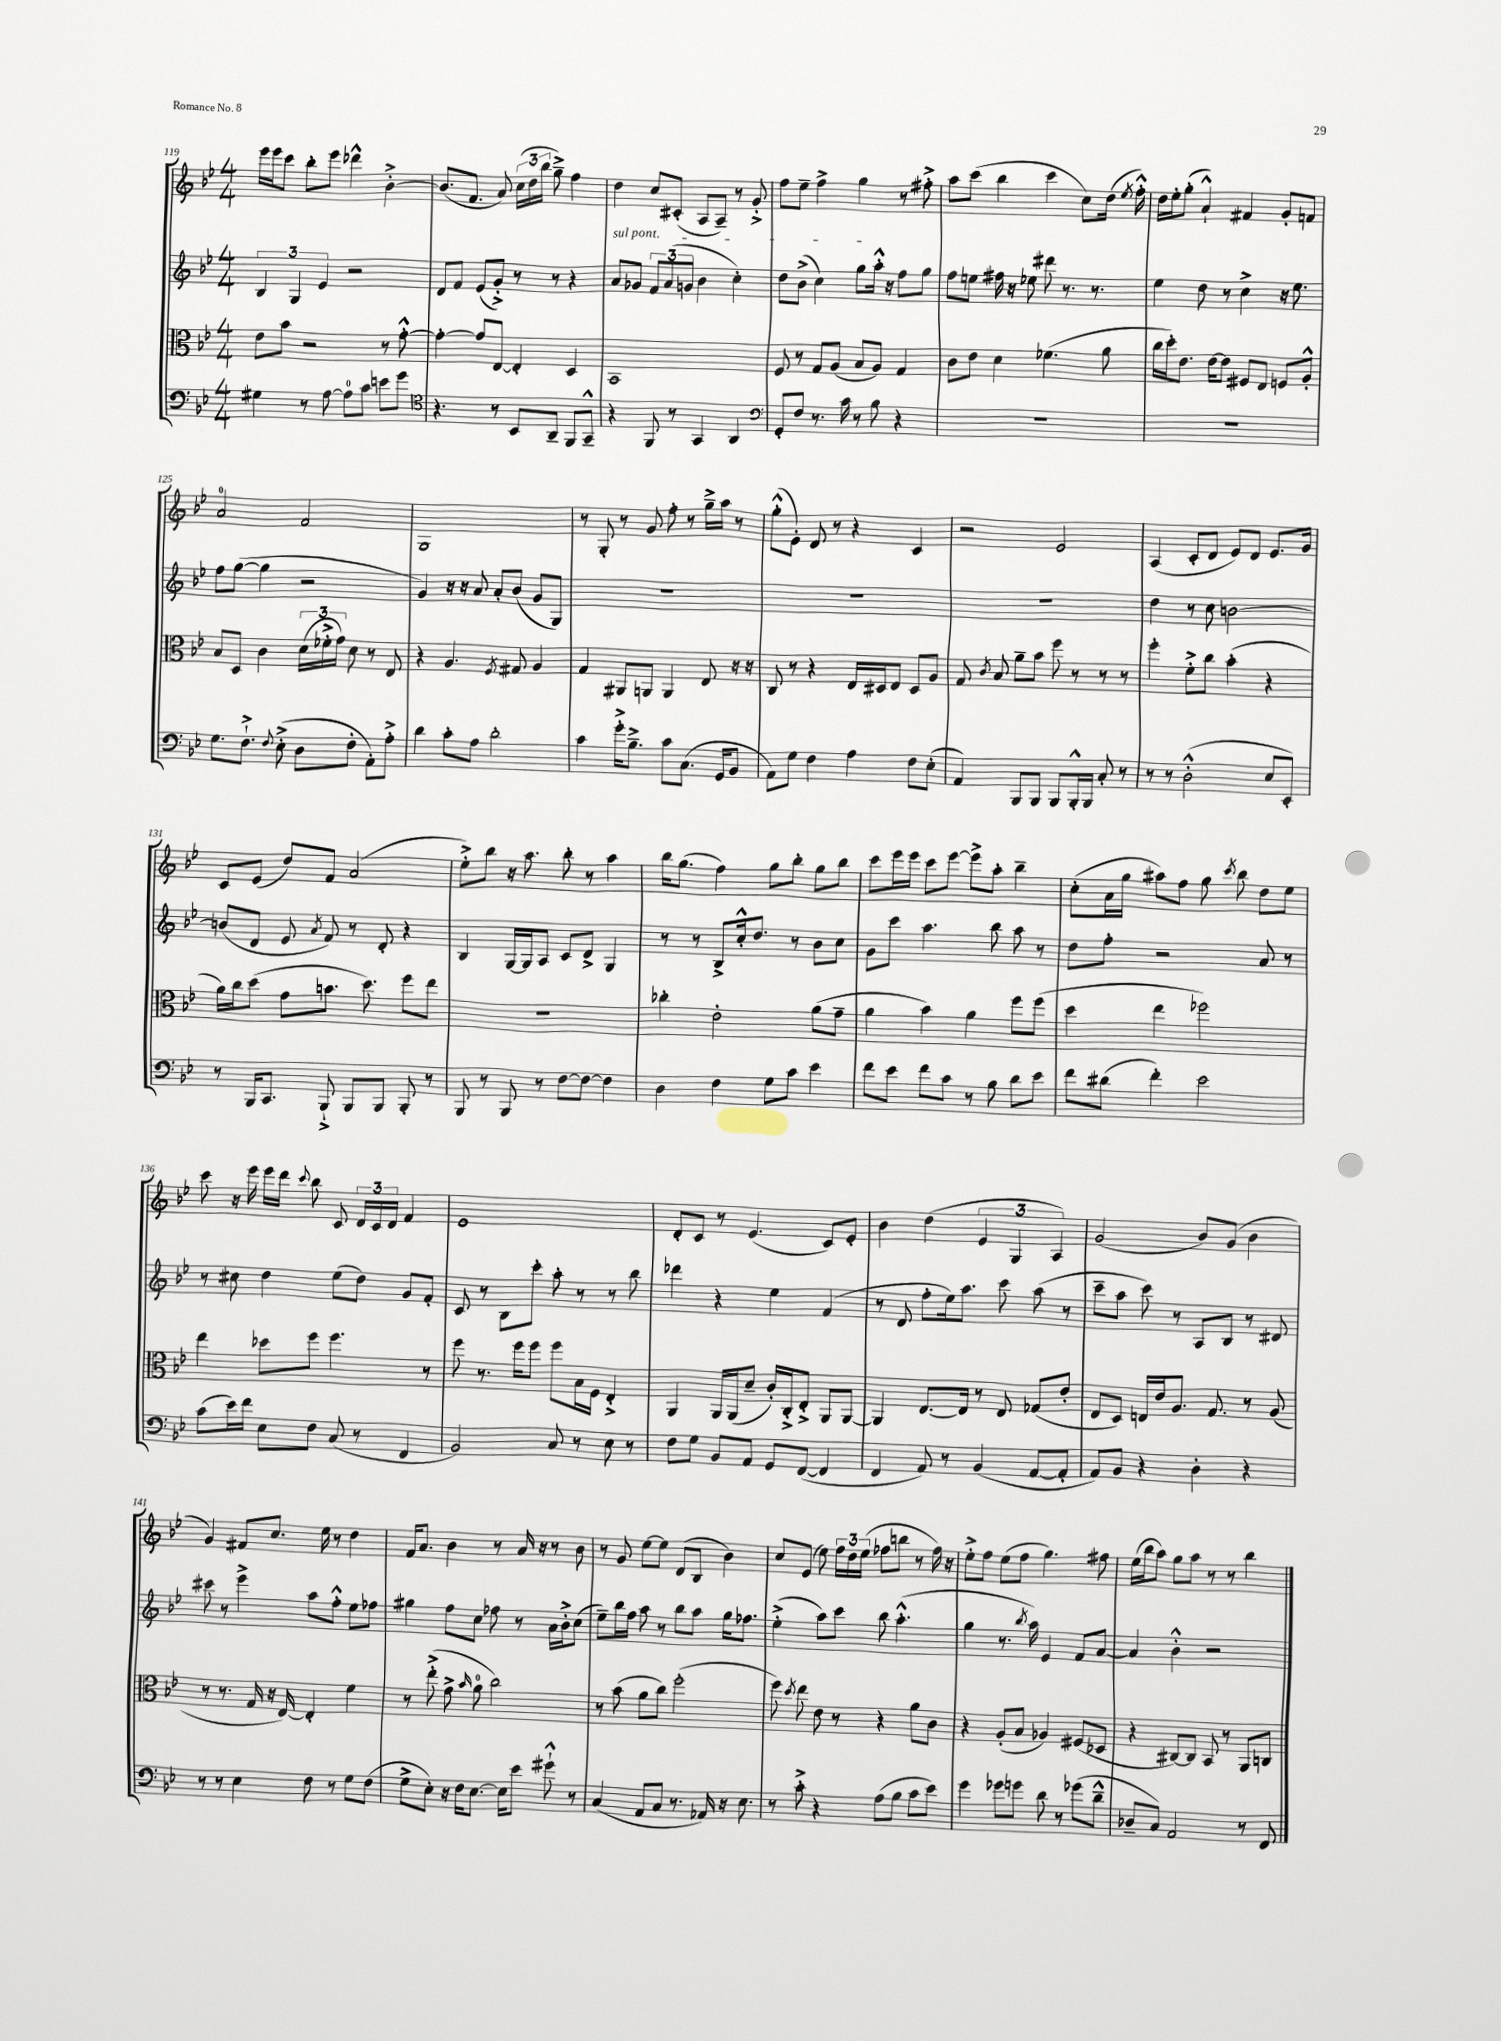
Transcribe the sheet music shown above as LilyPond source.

<<
\new StaffGroup <<
\new Staff = "s0" {
    \clef treble \key bes \major \numericTimeSignature \time 4/4
    \autoBeamOff ees'''16[ ees'''16 c'''8] bes''8[-. ees'''8] des'''4-^ bes'4~-.-> |
    bes'8.[( f'8.] a'8) \tuplet 3/2 { c''16[( d''16 bes''16] } g''8--->) f''4 |
    d''4 c''8[ cis'8]-.( a8[ a8]--) r8 g'8-.-> |
    f''8[ ees''8]-- f''4-> g''4 r8 fis''8-.-> |
    a''8[ c'''8]( bes''4 c'''4 c''8[) d''16]( \acciaccatura { ees''8 } f''16-.-^) |
    d''16[ ees''16-. g''8]-.( a'4-!-^) fis'4 g'8[-. f'8] |
    a'2-0 f'2 |
    g1 |
    r8 g8-. r8 g'8 f''8-. r8 g''16[---> a''16] r8 |
    g''8[-.-^( ees'8]-.) d'8 r8 r4 c'4 |
    r2 ees'2 |
    a4( c'8[-. d'8] ees'8[) d'8] ees'8.[ g'16] |
    c'8[ ees'8]( d''8[) f'8] a'2( |
    ees''8[-.->) bes''8] r16 a''8. bes''8-. r8 a''4 |
    bes''16[ g''8.]( f''4) g''8[ bes''8]-. g''8[ bes''8] |
    c'''8[ ees'''16 ees'''16] c'''8[ ees'''8]~ ees'''8[-> a''8]-. bes''4-- |
    c''8[-.( a'16 g''16] ais''8[) f''8] g''8 \acciaccatura { c'''8 } bes''8 d''8[ ees''8] |
    c'''8 r16 ees'''16 ees'''16[ d'''16] \appoggiatura { c'''8 } bes''8 c'8 \tuplet 3/2 { d'16[ c'16 d'16] } f'4 |
    ees'1 |
    d'8[-. c'8] r8 ees'4.( c'8[) ees'8]-. |
    bes'4 d''4( \tuplet 3/2 { ees'4 g4 a4) } |
    g'2( bes'8[) g'8]( bes'4 |
    g'4) fis'8[ c''8.] ees''16 r8 d''4 |
    f'16[ a'8.] bes'4 r8 a'16 r16 r8 bes'8 |
    r8 g'8 ees''8[~ ees''8] d'8[( bes8] bes'4) |
    c''8[ ees'8]( ees''8) \tuplet 3/2 { f''16[ d''16 ees''16]( } fes''8[ b''8] r8 fes''16) r16 |
    ees''8[-.-> f''8] ees''8[( f''8] g''4.) fis''8 |
    ees''16[( bes''16 a''8]) g''8[ a''8] r8 r8 bes''4 \bar "|." |
}
\new Staff = "s1" {
    \clef treble \key bes \major \numericTimeSignature \time 4/4
    \autoBeamOff \tuplet 3/2 { bes4 g4 ees'4 } r2 |
    d'8[ f'8] ees'8[( g'8]-.->) r8 r8 r4 |
    \once \override TextSpanner.bound-details.left.text = \markup { \italic "sul pont." } a'8[\startTextSpan ges'8] \tuplet 3/2 { f'8[ a'8( g'8] } bes'4 c''4-.) |
    d''8[ bes'8]->( c''4) g''8[ a''16]-.-^\stopTextSpan r16 f''8[ g''8] |
    f''8[ e''8] fis''16 r16 ees''8 dis'''8 r8. r8. |
    ees''4 d''8 r8 c''4-> r16 ees''8. |
    f''8[ g''8]~( g''4 r2 |
    g'4) r16 r16 a'8 a'8[-. bes'8]( g'8[ g8]) |
    R1 |
    R1 |
    R1 |
    d''4 r8 c''8 b'2~ |
    b'8[( d'8] ees'8 \acciaccatura { a'8 } f'8) r8 d'8-. r4 |
    bes4 g16[~ g16 a8] c'8[ d'8]-> g4 |
    r8 r8 bes8[-> c''16-.-^ d''8.] r8 bes'8[ c''8] |
    g'8[ c'''8] a''4. bes''8 a''8 r8 |
    d''8[ f''8]-. r2 a'8 r8 |
    r8 cis''8 d''4 ees''8[( d''8]) g'8[ f'8]-. |
    c'8 r8 bes8[ c'''8]-. a''8-. r8 r8 bes''8 |
    des'''4 r4 ees''4 f'4( |
    r8 d'8 f''8[-. ees''16) a''8.] c'''8 a''8( r8 |
    c'''8[-- a''8] c'''8) r8 a8[ bes8] r8 dis'8 |
    cis'''8 r8 ees'''4-> a''8[ f''8]-.-^ ees''8[ fes''8] |
    gis''4 f''8[ c''8] fes''8 r8 a'16[ bes'16-.-> c''8]( |
    ees''8[--) bes''16 f''16] a''8 r8 bes''8[ a''8] g''16[ fes''8.] |
    ees''4-.->( a''8[) c'''8] bes''8 a''4.-.-^( |
    g''4 r8. \acciaccatura { bes''8 } a''16) ees'4 f'8[ a'8]~ |
    a'4 bes'4-.-^ r2 \bar "|." |
}
\new Staff = "s2" {
    \clef alto \key bes \major \numericTimeSignature \time 4/4
    \autoBeamOff ees'8[ bes'8] r2 r8 g'8~-.-^ |
    g'4~-. g'8[ ees8]~ ees4-. d4 |
    bes,1 |
    f8 r8 g8[ a8]( bes8[ a8]) g4 |
    c'8[ ees'8] d'4 fes'4.( a'8 |
    c''16[ d''16-.) ees'8.] ees'16[~ ees'8] fis8[ ees8] f8[ a8]-.-^ |
    bes8[ d8] c'4 \tuplet 3/2 { d'16[( fes'16-.-> g'16]) } d'8 r8 ees8 |
    r4 a4. \acciaccatura { f8 } gis8 a4 |
    g4 ais,8[ a,8] a,4 ees8 r16 r16 |
    c8 r8 r4 ees16[ dis16 ees8] dis8[ a8] |
    g8 \acciaccatura { c'8 } bes8 a'8[-- bes'8] f''8 r8 r8 r8 |
    f''4-. f'8[-.-> c''8] bes'4-.( r4 |
    a'16[) c''16 d''8]( g'8[ b'8.] d''8.) f''8[ ees''8] |
    R1 |
    ces''4-. ees'2-. a'8[( g'8]-- |
    a'4 bes'4) a'4 f''8[ f''8]( |
    d''4 ees''4 fes''2) |
    ees''4 des''8[ f''8] f''4. r8 |
    f''8 r8. f''16[ f''8] f''8[ bes16 f16] ees4-.-> |
    a,4 a,16[ a,16( d'8]-- c'16[-.) c16-.-> ees8]-.-> a,8[ a,8]~ |
    a,4 ees8.[~ ees16] r8 ees8 ges8[( ees'8]-. |
    ees8[ d8]) e16[ ees'16 a8.] g8. r8 a8( |
    r8 r8. g16 r16 ees16~) ees4-. f'4 |
    r8 ees''8-.->( g'8-> \grace { bes'16 } a'8-0 c''2) |
    r8 bes'8( a'8[ c''8]) f''2-.( |
    f''8) \acciaccatura { d''8 } ees''8 ees'8 r8 r4 a'8[ c'8] |
    r4 a8[-.( bes8] aes4) fis8[( des8] |
    r4 cis8[~) cis8] bes,8 r8 a,8[ c8] \bar "|." |
}
\new Staff = "s3" {
    \clef bass \key bes \major \numericTimeSignature \time 4/4
    \autoBeamOff gis4 r8 a8~ a8[-0 c'8] e'8[ g'8] |
    \clef tenor r4. r8 bes,8[ a,8]-- f,8[ g,8]---^ |
    r4 f,8 r8 g,4 a,4 |
    \clef bass g,8[-. f8] r8. c'16 r8 bes8 r4 |
    R1 |
    R1 |
    g8.[ f8.]-!-> \appoggiatura { f8 } ees8-.->( d8[ f8]-. a,8[-.) a8]-.-> |
    d'4 c'8[-. a8] d'2-. |
    c'4 g'16[-.-> bes8.]---> c'8[ c8.]( g,16[ bes,8] |
    a,8[) g8] f4 a4 f8[ ees8]-.( |
    a,4) bes,,8[ bes,,8] bes,,8[ bes,,16-.-^ bes,,16] c8-. r8 |
    r8 r8 d2-.-^( ees8[ ees,8]-.) |
    r8 bes,,16[ c,8.] bes,,8-!-> bes,,8[ bes,,8] bes,,8-. r8 |
    bes,,8 r8 bes,,8 r8 f8[~ f8]~ f4 |
    d4 f4 g8[ c'8] ees'4 |
    f'8[ ees'8] f'8[ c'8] r8 bes8 d'8[ ees'8] |
    f'8[ dis'8]( f'4-.) ees'2 |
    c'8[( ees'16) f'16] ees8[ f8] c8( r8 f,4 |
    bes,2) c8 r8 ees8 r8 |
    f8[ g8] bes,8[ a,8] g,8[ f,8]~( f,4 |
    f,4 a,8) r8 bes,4( a,8[~ a,8]-. |
    a,8[) bes,8] r4 d4-. r4 |
    r8 r8 ees4 f8 r8 g8[ f8]( |
    g8[-> ees8]-.) r16 f16[ ees8.]~ ees16[ ees'8] gis'8-!-^ r8 |
    c4( a,8[ c8] r8. aes,16) r16 ees8. |
    r8 c'8-.-> r4 a8[( bes8] c'8[ ees'8]) |
    g'4 ges'8[ g'8] d'8 r8 ges'8[( d'8]---^ |
    des8[-- c8]) a,2 r8 f,8 \bar "|." |
}
>>
>>
\layout { \context { \Score currentBarNumber = #119 } }
